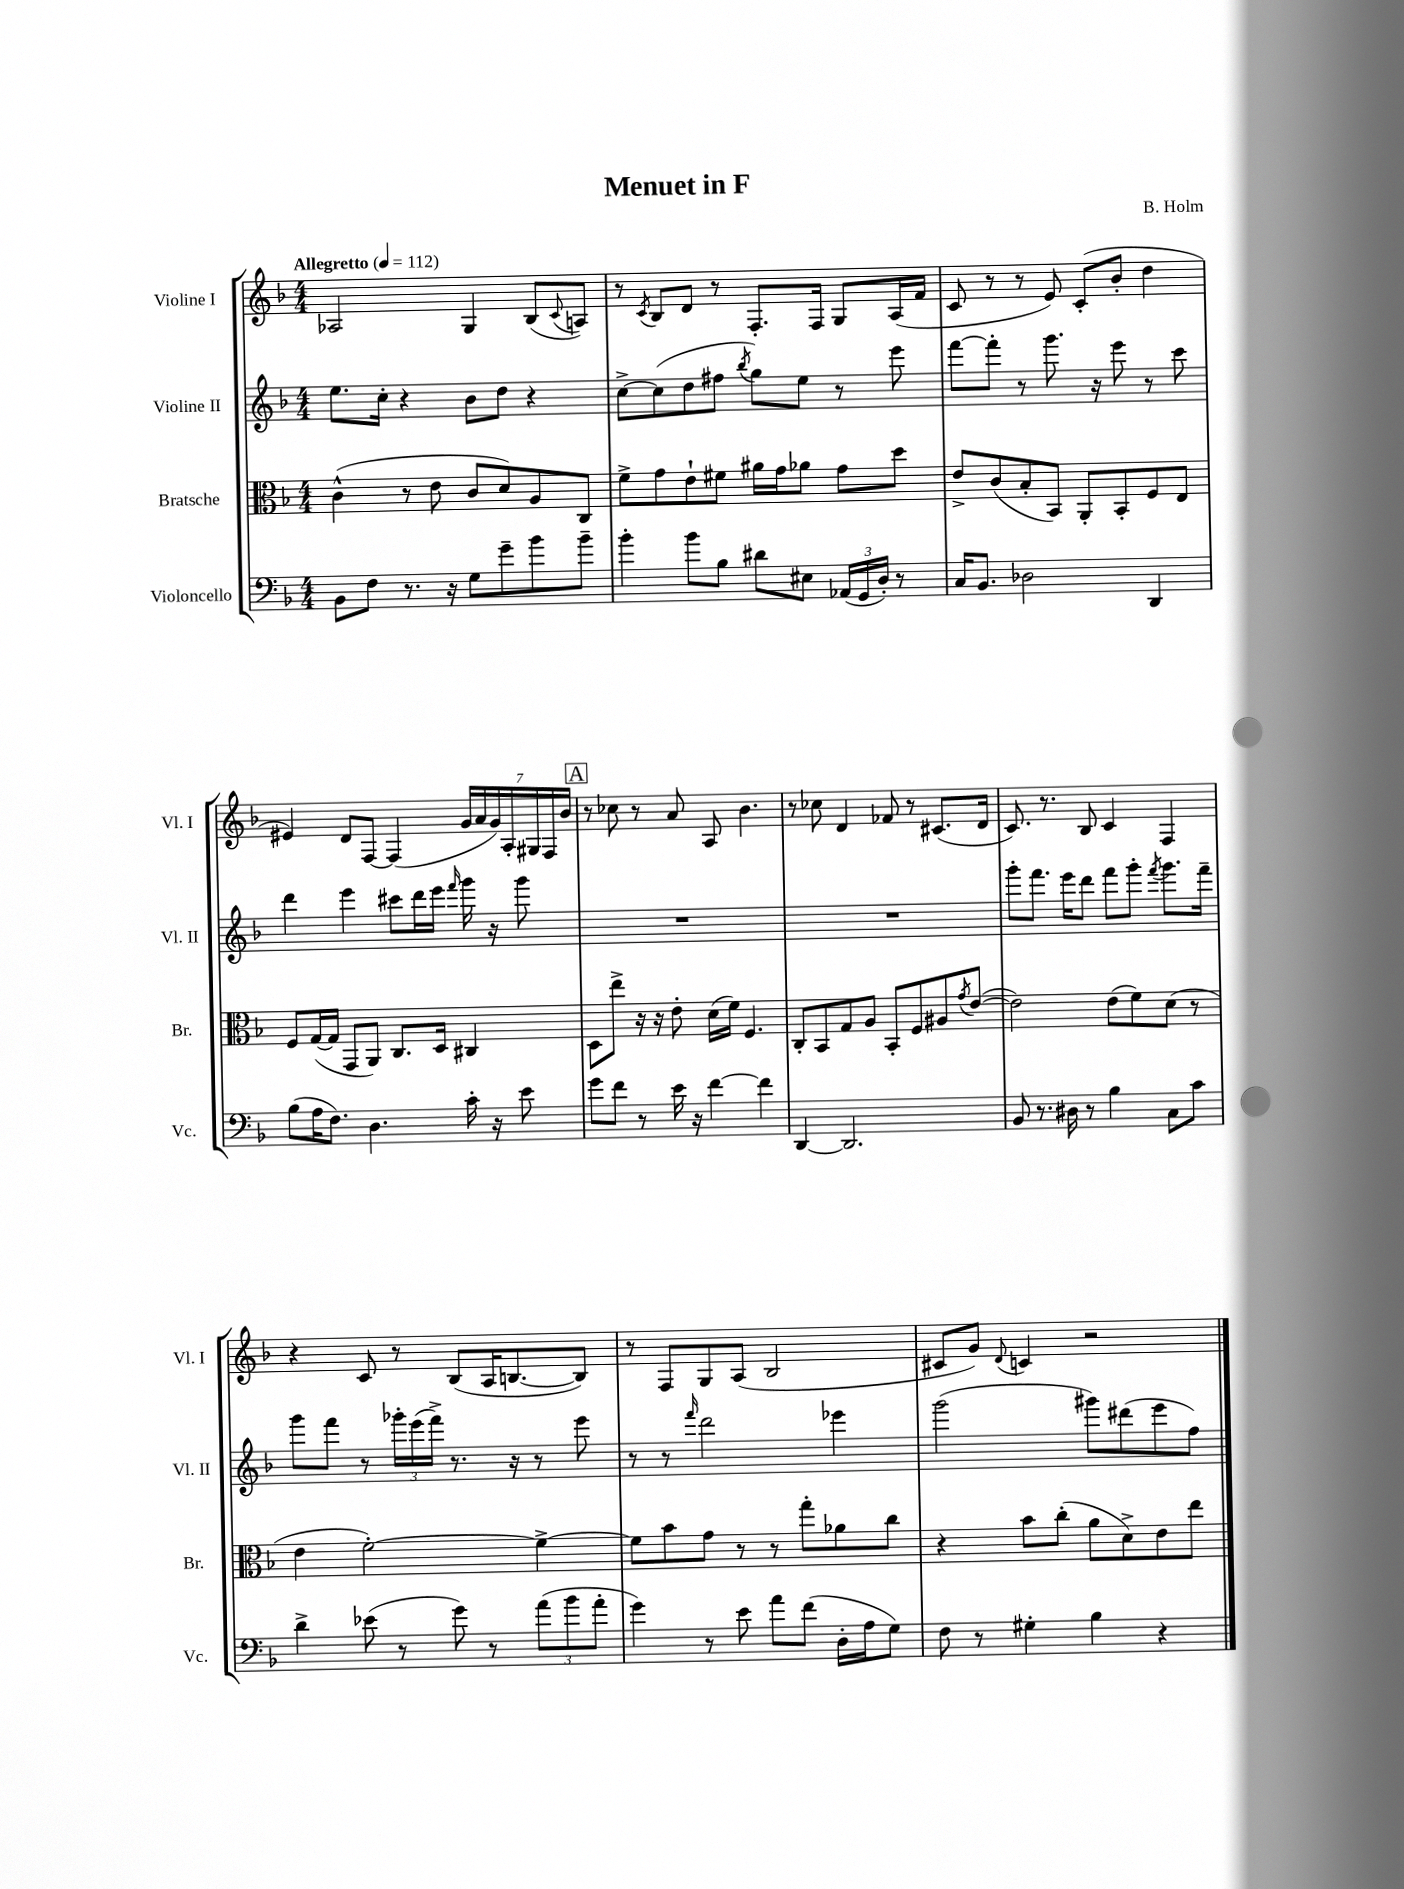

**kern	**kern	**kern	**kern
*staff4	*staff3	*staff2	*staff1
*clefF4	*clefC3	*clefG2	*clefG2
*k[b-]	*k[b-]	*k[b-]	*k[b-]
*M4/4	*M4/4	*M4/4	*M4/4
*MM112	*MM112	*MM112	*MM112
8BB-	(4c^^	8.ee	2A-
8F	.	.	.
.	.	16cc'	.
8.r	8r	4r	.
.	8e	.	.
16r	.	.	.
8G	8c	8b-	4G
8g~	8d)	8dd	.
8b-	8A	4r	(8B-
.	.	.	8qqc
8b-~	8C	.	8A)
=	=	=	=
4b-'	8f^	[8cc^	8r
.	.	.	8qc
.	8g	(8cc]	8B-
8b-	8e`	8dd	8d
8B-	8f#	8ff#	8r
.	.	8qbb-	.
8d#	16a#	8gg)	8.F'
.	16g	.	.
8E#	8a-	8ee	.
.	.	.	16F
(24AA-	8g	8r	8G
24GG	.	.	.
24D')	.	.	.
8r	8dd	8eee	(16A
.	.	.	16f
=	=	=	=
16C	8e^	[8fff	8c
8.BB-	.	.	.
.	(8c	8fff']	8r
2D-	8B-'	8r	8r
.	8BB-)	8.ggg	8e)
.	8AA'	.	(8c'
.	.	16r	.
.	8BB-'	8eee	8b-'
4DD	8F	8r	4dd
.	8E	8ccc	.
=	=	=	=
(8B-	8F	4ddd	4e#)
16A	([16G	.	.
8.F)	16G]	.	.
.	8GG	4eee	8d
4.D	8AA)	.	[8F
.	8.C	8ccc#	(4F]
.	.	16ddd	.
.	16D	16eee	.
.	.	16qqfff	.
16c'	4C#	16ggg	28g
.	.	.	28a
16r	.	16r	.
.	.	.	28g)
.	.	.	28A'
8e	.	8ggg	.
.	.	.	28G#
.	.	.	28F
.	.	.	28b-
=	=	=	=
8g	8D	1r	8r
8f	8ee^	.	8cc-
8r	16r	.	8r
.	16r	.	.
16e	8e'	.	8a
16r	.	.	.
[4f	(16d	.	8A
.	16f)	.	.
.	4.F	.	4.b-
4f]	.	.	.
=	=	=	=
[4DD	8C'	1r	8r
.	8BB-	.	8cc-
2.DD]	8G	.	4d
.	8A	.	.
.	8BB-'	.	8f-
.	8F	.	8r
.	8A#	.	(8.c#
.	8qg	.	.
.	([8e	.	.
.	.	.	16d
=	=	=	=
8BB-	2e])	8ggg'	8.c)
8.r	.	8.fff	.
.	.	.	8.r
16D#	.	16eee	.
8r	.	8ddd	8B-
4B-	(8e	8fff	4c
.	8f)	8ggg'	.
.	.	8qfff	.
8C	(8d	8.ggg	4F
8c	8r	.	.
.	.	16fff~	.
=	=	=	=
4d^	4e	8ggg	4r
.	.	8fff	.
(8e-	[2f')	8r	8c
8r	.	24ggg-'	8r
.	.	(24eee	.
.	.	24fff^)	.
8g)	.	8.r	(8B-
8r	.	.	16A
.	.	16r	[8.B
(12a	4f^_	8r	.
12b-	.	.	.
.	.	8eee	8B])
12a'	.	.	.
=	=	=	=
4g)	8f]	8r	8r
.	8b-	8r	8F
.	.	16qqfff	.
8r	8g	2ddd	8G
8e	8r	.	(8A
8a	8r	.	2B-
(8f	8gg'	.	.
16D'	8a-	4eee-	.
16A	.	.	.
8G)	8cc	.	.
=	=	=	=
8F	4r	(2ggg	8c#
8r	.	.	8g)
.	.	.	8qqd
4G#'	8b-	.	4c
.	(8cc'	.	.
4B-	8a	8ggg#)	2r
.	8d^)	(8ddd#	.
4r	8e	8eee	.
.	8ee	8ff)	.
==	==	==	==
*-	*-	*-	*-
